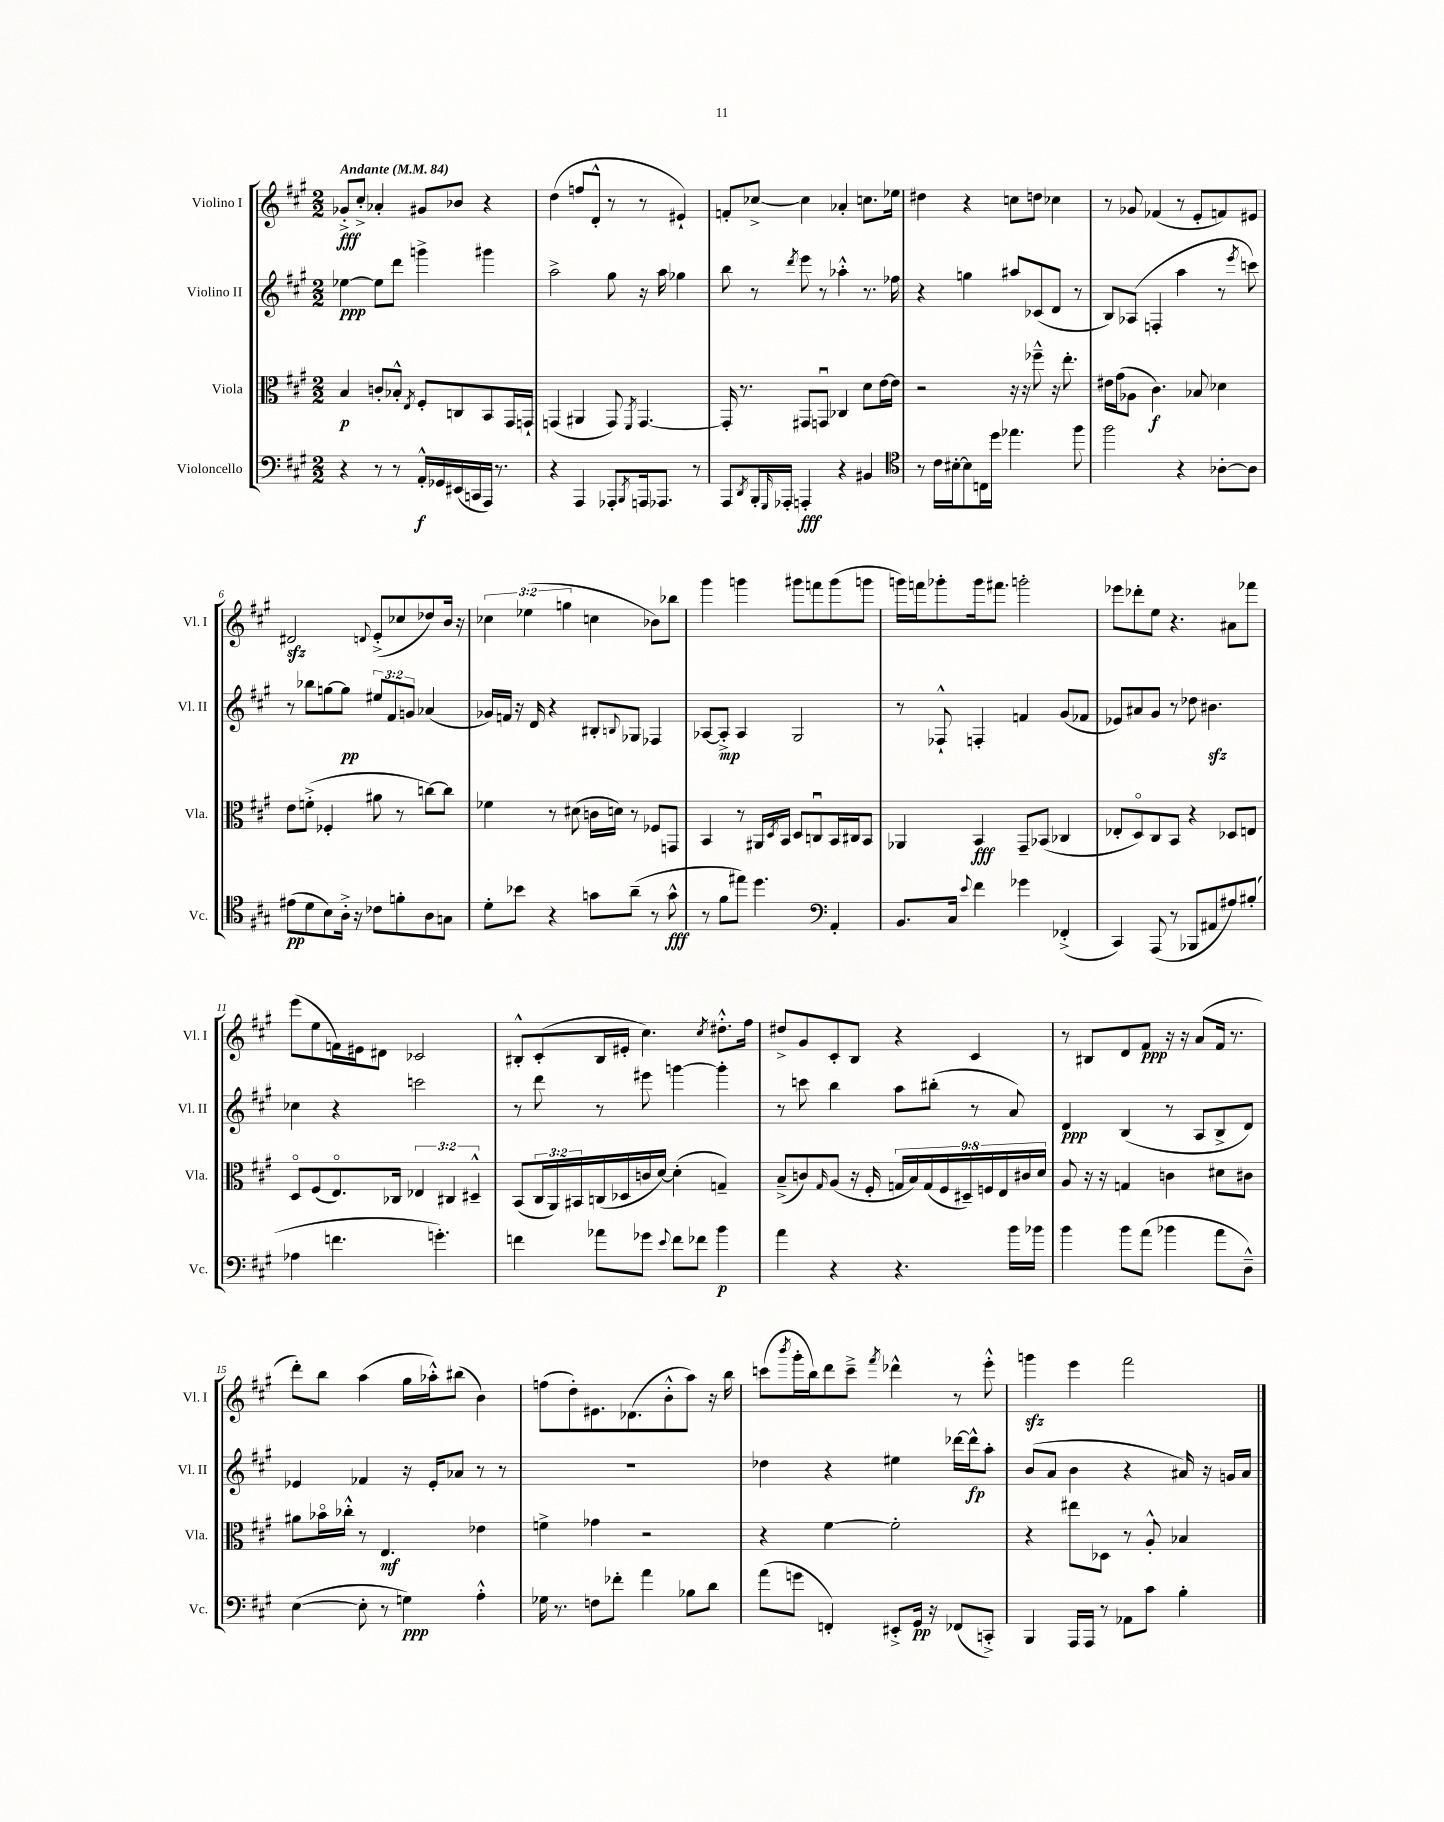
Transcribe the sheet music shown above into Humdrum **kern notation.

**kern	**kern	**kern	**kern
*staff4	*staff3	*staff2	*staff1
*clefF4	*clefC3	*clefG2	*clefG2
*k[f#c#g#]	*k[f#c#g#]	*k[f#c#g#]	*k[f#c#g#]
*M2/2	*M2/2	*M2/2	*M2/2
*MM84	*MM84	*MM84	*MM84
4r	4B	[4ee-	8g-'^
.	.	.	8cc#'^
8r	8c'	8ee-]	4a-'
8r	8B-'^^	8ddd	.
.	8qE	.	.
16AA'^^	8F#'	4ggg^	8g#
16GG-	.	.	.
(16EE#	8C	.	8b-
16CC	.	.	.
16AAA)	8BB	4ggg#	4r
8.r	.	.	.
.	16GG#	.	.
.	16GG`	.	.
=	=	=	=
4r	(4GG	2aa^	(4dd
4AAA	4AA#	.	8ff
.	.	.	8d'^^
8AAA-'	8GG)	8gg#	8r
8qBBB	8qFF#	.	.
16AAA	[4.GG	16r	8r
8.AAA-	.	16aa	.
.	.	4gg-	4e#`)
8r	.	.	.
=	=	=	=
8AAA	16GG']	8bb	8f'
.	8.r	.	.
8qDD	.	.	.
16BBB'	.	8r	[8cc-^
16qqGGG#	.	.	.
16AAA-'	.	.	.
.	.	8qddd	.
4AAA'	8GG#	8eee	4cc-]
.	8GGu	8r	.
4r	4C-	4aa-'^^	4a-'
4BB#	8d	8.r	8.cc
.	[16e	.	.
.	16e]	16ff-	16ee-
=	=	=	=
*clefC4	*	*	*
8r	2r	4r	4dd#
16c#	.	.	.
[16B#'	.	.	.
8B#]	.	4gg	4r
16C	.	.	.
16dd	.	.	.
4.ee-	16r	8aa#	8cc
.	16r	.	.
.	8ff-~^^	(8c-	8dd
.	16r	8d	4cc-
.	8.ee'	.	.
8ff#	.	8r	.
=	=	=	=
2ff#	16e#	8B)	8r
.	(16g#	.	.
.	8A-	(8A-	8g-
.	4.c#)	4F'	(4f-
4r	.	4aa	8r
.	8B-	.	8e'
[8A-'	4d-	8r	8f)
.	.	8qeee	.
8A-]	.	8ccc)	8e#
=	=	=	=
(8e#	8e	8r	2d#
8d	(8f'^	8bb-	.
8B)	4F-'	[8gg	.
16A'^	.	8gg]	.
16r	.	.	.
.	.	.	8qqd
8c-	8a#	12ee#	(8e'^
.	.	12f#	.
8f'	8r	.	8cc-
.	.	12g	.
8A	[8cc)	(4a-	8dd-)
8G	8cc]	.	16b
.	.	.	16r
=	=	=	=
8d'	4f-	16g-)	6cc-
.	.	16f	.
8b-	.	16r	.
.	.	.	(6ee-
.	.	16d	.
4r	8r	4r	.
.	.	.	6gg
.	(8d#	.	.
8g	16c	8B#'	4cc
.	16d)	.	.
.	.	8qqB	.
(8a~	8r	8G-	.
8r	8F-	4F-	8b-)
8g^^	8GG	.	8bb-
=	=	=	=
8r	4BB	[8A-	4ggg#
8f#	.	8A-'^]	.
8ee#)	8r	4A-	4ggg
4.dd	16AA#	.	.
.	8qD	.	.
.	16BB	.	.
.	8D	2G#	8ggg#
.	8Cu	.	8fff
*clefF4	*	*	*
4AA'	16BB	.	(8ggg#
.	16C#	.	.
.	8BB	.	8ggg
=	=	=	=
8.BB	4AA-	8r	16ggg)
.	.	.	16fff
.	.	8F-`^^	8ggg-'
16C#	.	.	.
8qqe	.	.	.
4f#	4BB	4F'	16ggg-
.	.	.	8.fff#
4g-	8GG#~	4f	2ggg'
.	(8BB-	.	.
(4FF-'^	4C-	(8g#	.
.	.	8f-	.
=	=	=	=
4CC#)	8E-'	8e-)	8eee-
.	8Do)	8a#	8ddd-'
(8AAA	8C#	8g#	8ee
8r	8BB	8r	4.r
8BBB-	4r	8dd-	.
8AA#	.	4.b#	.
8A#)	8D-	.	8a#
(8B#'	8E	.	8fff-
=	=	=	=
4A-	8Do	4cc-	(8eee
.	(8F#	.	8ee
4.f	8.Eo)	4r	16f)
.	.	.	16e#
.	.	.	8d#
.	16C-	.	.
.	6E-	2ccc	2c-
4.g')	.	.	.
.	6C#	.	.
.	6D#~^^	.	.
=	=	=	=
4f	(8BB	8r	8B#'^^
.	24C#	8ddd	(8c#'
.	24AA)	.	.
.	24BB#	.	.
8a-	(16C	8r	16B#
.	16D-	.	16e#'
8g-	16c	8eee#	4.cc#)
.	[16d)	.	.
8qqe	.	.	.
8f	(4d']	[4ggg	.
8f-	.	.	.
.	.	.	8qcc#
4b	4G~)	4ggg']	8.dd#'^^
.	.	.	16ff#
=	=	=	=
4a	(8B~^	8r	8dd#^
.	8c)	8ccc	8g#
.	16qqG#	.	.
4r	(8A	4bb	8c#'
.	16r	.	8B
.	16F#'	.	.
4.r	18G	8aa	4r
.	18B)	.	.
.	(18G	.	.
.	.	(8bb#'	.
.	18F#	.	.
.	18D#~)	.	.
.	.	8r	4c#
.	18F	.	.
.	18E	.	.
16b	.	8a)	.
.	18c#	.	.
16b-	.	.	.
.	18d	.	.
=	=	=	=
4b	8A	4d	8r
.	16r	.	8B#
.	16r	.	.
8b	4G	(4B	8d
(8a	.	.	8f#
4b-	4c	8r	16r
.	.	.	16r
.	.	8A	(8a
8a	8d#	8B^	16f#
.	.	.	8.r
8D~^^)	8c#	8d)	.
=	=	=	=
([4E	8a#	4e-	8ddd')
.	16b-o	.	8bb
.	16cc-'^^	.	.
8E']	8r	4f-	(4aa
8r	4.E	.	.
4G)	.	16r	16gg#
.	.	16e-'	16aa-'^^)
.	.	8a-	(8bb#
4A'^^	4e-	8r	4b)
.	.	8r	.
=	=	=	=
16G-	4f^	1r	(8ff
8.r	.	.	.
.	.	.	8dd')
8F	4g-	.	8.e#
8f-'	.	.	.
.	.	.	(8.d-
4a	2r	.	.
.	.	.	8b'^^
8B-	.	.	8aa)
8d	.	.	16r
.	.	.	16bb
=	=	=	=
(8a	4r	4dd-	(8ccc
.	.	.	8qbbb
8g	.	.	16ggg#'
.	.	.	16bb)
4FF')	[4f#	4r	8ddd
.	.	.	8ccc~^
.	.	.	8qfff#
8EE#'^	2f#']	4ee#	4ddd-^^
16GG#	.	.	.
16r	.	.	.
(8FF-	.	[16ddd-	8r
.	.	16ddd-^^]	.
8CC'^)	.	8aa'	8eee'^^
=	=	=	=
4BBB	4r	(8b	4ggg
.	.	8a	.
16AAA	8ee#	4b	4eee
16AAA	.	.	.
8r	8D-	.	.
8AA-	8r	4r	2fff#
8c#	8A'^^	.	.
4B'	4B-	16a#)	.
.	.	16r	.
.	.	16g	.
.	.	16a#	.
==	==	==	==
*-	*-	*-	*-
